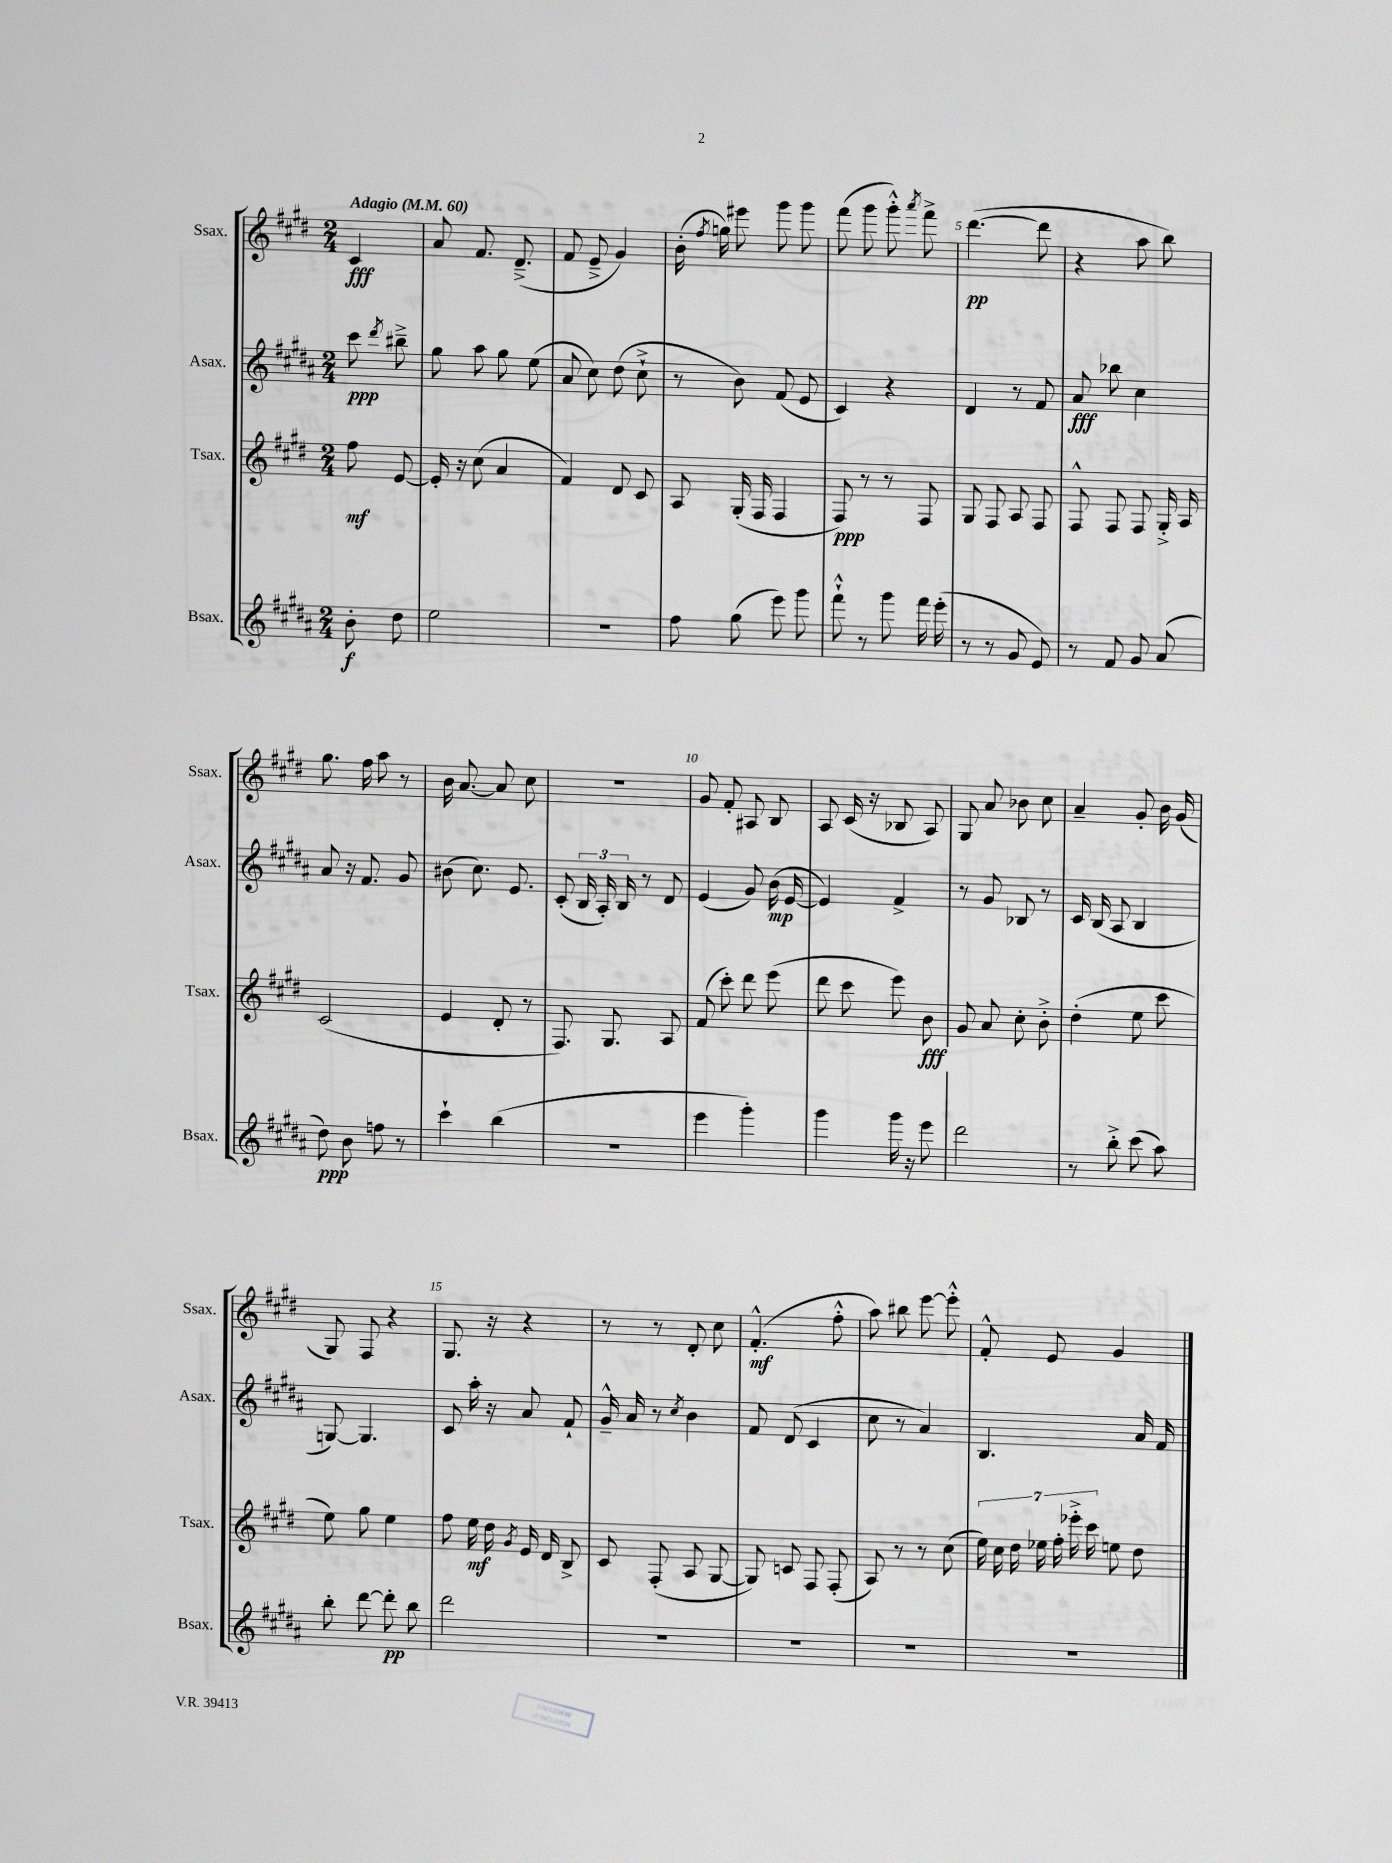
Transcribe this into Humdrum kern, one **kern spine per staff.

**kern	**kern	**kern	**kern
*staff4	*staff3	*staff2	*staff1
*clefG2	*clefG2	*clefG2	*clefG2
*k[f#c#g#d#a#]	*k[f#c#g#d#]	*k[f#c#g#d#a#]	*k[f#c#g#d#]
*M2/4	*M2/4	*M2/4	*M2/4
*MM60	*MM60	*MM60	*MM60
8b'	8ff#	8ccc#	4c#
.	.	8qddd#	.
8dd#	[8e	8bb#~^	.
=	=	=	=
2ee	16e']	8gg#	8a
.	16r	.	.
.	(8cc#	8aa#	8.f#
.	4a	8gg#	.
.	.	.	(8.d#~^
.	.	(8ee	.
=	=	=	=
2r	4f#)	8a#	8f#
.	.	8cc#)	8e~^
.	8d#	(8dd#	4g#)
.	8c#	8cc#`^	.
=	=	=	=
8ff#	8A	8r	(16b'
.	.	.	8qff#
.	.	.	16gg)
(8gg#	(16G#'	8b)	8eee#
.	16F#	.	.
8eee)	4F#	(8f#	8ggg#
8ggg#	.	8e	8ggg#
=	=	=	=
8fff#`^^	8F#)	4c#)	(8fff#
8r	8r	.	8ggg#
8ggg#	8r	4r	8ggg#'^^)
.	.	.	8qaaa
16fff#	8F#	.	8fff#^
(16eee'	.	.	.
=	=	=	=
8r	8G#	4d#	([4.ddd#
8r	8F#	.	.
8g#	8A	8r	.
8e)	8F#	8f#	8ddd#]
=	=	=	=
8r	8F#^^	8a#	4r
8f#	8F#	8bb-	.
8g#	8F#	4cc#	8aa
(8a#	16G#'^	.	8bb)
.	16A	.	.
=	=	=	=
8dd#)	(2c#	8a#	8.gg#
8b	.	16r	.
.	.	8.f#	16ff#
8ff	.	.	8aa
8r	.	8g#	8r
=	=	=	=
4ccc#`	4e	(8b#	16b
.	.	.	[8.a
.	.	8.cc#)	.
(4bb	8d#'	.	8a]
.	.	8.e	.
.	8r	.	8cc#
=	=	=	=
2r	8.F#)	(8c#'	2r
.	.	24B	.
.	.	24A#')	.
.	8.G#	.	.
.	.	24B	.
.	.	8r	.
.	8A	8d#	.
=	=	=	=
4eee	(8f#	(4e	8g#
.	8ccc#')	.	8f#'
4ggg#')	8ddd#	8g#)	8A#
.	(8eee	(16b	8B
.	.	[16e	.
=	=	=	=
4ggg#	8ddd#	4e])	8A
.	8ccc#	.	(16c#
.	.	.	16r
16ggg#	8eee)	4f#^	8B-
16r	.	.	.
8eee	8b	.	8A)
=	=	=	=
2ddd#	8g#	8r	8G#
.	8a	8g#	8a
.	8cc#'	8B-	8b-
.	8b'^	8r	8cc#
=	=	=	=
8r	(4dd#'	16c#	4a~
.	.	(16B	.
8bb'^	.	8A#	.
(8ccc#	8ee	4B	8g#'
8aa#)	8ccc#	.	16b
.	.	.	(16g#
=	=	=	=
8bb'	8ee)	[8G)	8G#)
[8ddd#	8gg#	4.G]	8F#
8ddd#']	4ee	.	4r
8bb	.	.	.
=	=	=	=
2ddd#	8ff#	8c#	8.G#
.	16ee	16aa#'	.
.	16dd#	16r	16r
.	8qg#	.	.
.	16e	8a#	4r
.	16d#	.	.
.	8B^	8f#`	.
=	=	=	=
2r	8c#	16g#~^^	8r
.	.	16a#	.
.	(8F#'	8r	8r
.	.	8qcc#	.
.	8A	4b	8d#'
.	[8G#	.	8cc#
=	=	=	=
2r	8G#])	8f#	(4.f#'^^
.	8c	(8d#	.
.	8F#	4c#	.
.	(8F#'	.	8ff#'^^
=	=	=	=
2r	8A)	8cc#	8aa)
.	8r	8r	8bb#
.	8r	4a#)	[8eee
.	(8cc#	.	8eee'^^]
=	=	=	=
2r	28ee)	4.B	8f#'^^
.	28cc#	.	.
.	28dd#	.	.
.	28ee-	.	.
.	.	.	8e
.	28ff#'	.	.
.	28eee-'^	.	.
.	28ccc#	.	.
.	8ee	.	4g#
.	8dd#	16a#	.
.	.	16f#	.
==	==	==	==
*-	*-	*-	*-
